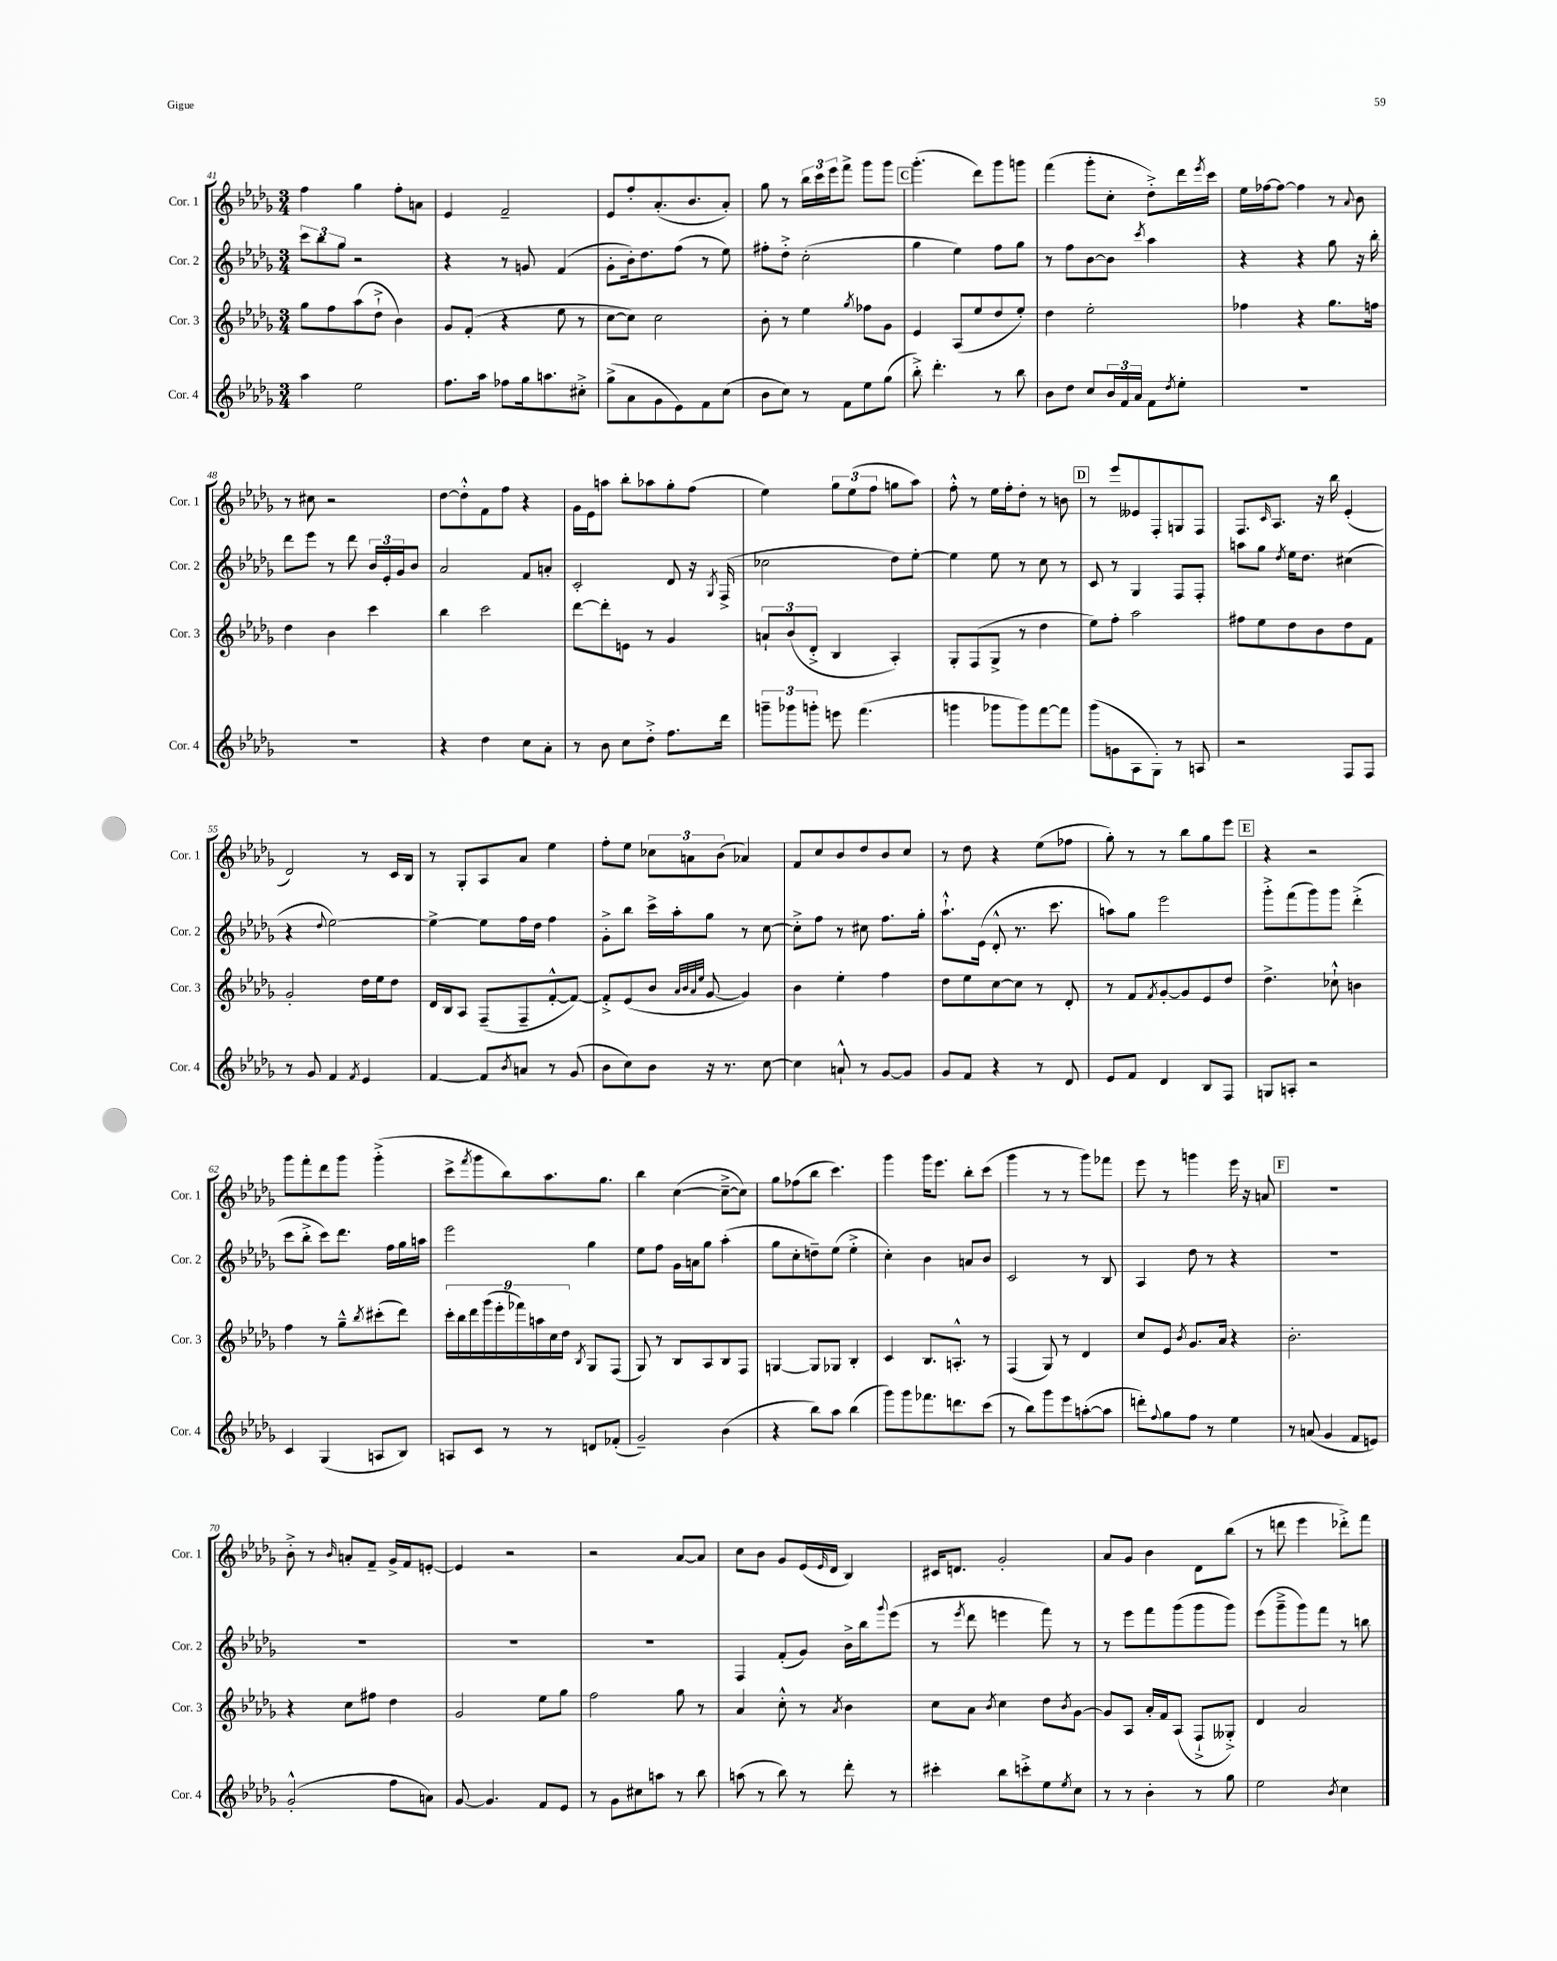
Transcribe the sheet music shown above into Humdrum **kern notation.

**kern	**kern	**kern	**kern
*staff4	*staff3	*staff2	*staff1
*clefG2	*clefG2	*clefG2	*clefG2
*k[b-e-a-d-g-]	*k[b-e-a-d-g-]	*k[b-e-a-d-g-]	*k[b-e-a-d-g-]
*M3/4	*M3/4	*M3/4	*M3/4
4aa-	8gg-	12ccc	4ff
.	.	12bb-	.
.	8ff	.	.
.	.	12gg-	.
2ee-	(8aa-	2r	4gg-
.	8dd-`^	.	.
.	4b-)	.	8ff'
.	.	.	8a
=	=	=	=
8.ff	8g-	4r	4e-
.	(8f'	.	.
16aa-	.	.	.
8ff-	4r	8r	2f~
16gg-	.	8g	.
8.aa	.	.	.
.	8ee-	(4f	.
8cc#'^	8r	.	.
=	=	=	=
(8gg-^	[8cc	8g-'	8e-
8a-	8cc])	16b-')	8ff'
.	.	8.dd-	.
8g-	2cc	.	(8.a-'
8e-)	.	(8ff	.
.	.	.	8.b-
8f	.	8r	.
(8cc	.	8ee-)	8a-')
=	=	=	=
8b-	8b-'	8ff#'	8gg-
8cc)	8r	8dd-'^	8r
8r	4ee-	(2cc'	24bb-
.	.	.	24ccc
.	.	.	24eee-
8f	.	.	8fff^
.	8qgg-	.	.
8ee-	8ff-	.	8ggg-
(8gg-	8g-	.	8ggg-
=	=	=	=
8bb-'^)	4e-	4gg-	(4.ggg-'
4.ddd-'	.	.	.
.	(8A-	4ee-)	.
.	8ee-	.	8ddd-)
8r	8dd-	8ff	8ggg-
8bb-	8ee-')	8gg-	8ggg
=	=	=	=
8b-	4dd-	8r	(4fff
8dd-	.	8ff	.
8cc	2ee-'	[8b-	8ggg-'
24b-	.	8b-]	8cc'
24f	.	.	.
24a-	.	.	.
.	.	8qccc	.
8f	.	4aa-	8dd-'^)
8qdd-	.	.	.
8ee-'	.	.	16ddd-
.	.	.	8qeee-
.	.	.	16ccc
=	=	=	=
2.r	4ff-	4r	16ee-
.	.	.	[16ff-
.	.	.	8ff-_
.	4r	4r	4ff-]
.	8.gg-	8gg-	8r
.	.	.	8qqa-
.	.	16r	8b-
.	16ff	16bb-'	.
=	=	=	=
2.r	4dd-	8ddd-	8r
.	.	8eee-	8cc#
.	4b-	8r	2r
.	.	8ddd-	.
.	4ccc	24b-	.
.	.	24e-'	.
.	.	24g-	.
.	.	8b-	.
=	=	=	=
4r	4bb-	2a-	[8dd-
.	.	.	8dd-'^^]
4dd-	2ccc	.	8f
.	.	.	8ff
8cc	.	8f	4r
8a-'	.	8a'	.
=	=	=	=
8r	[8ddd-	2c'	16g-
.	.	.	16e-
8b-	8ddd-']	.	8aa
8cc	8e	.	8bb-'
8dd-'^	8r	.	8aa-
8.ff	4g-	8d-	8gg-'
.	.	16r	(8ff
.	.	8qG-	.
16ddd-	.	(16F^	.
=	=	=	=
12ggg~	12a`	2cc-	4ee-)
12ggg-	(12b-	.	.
12ggg'	12d-'^	.	.
8eee	4B-	.	12gg-
.	.	.	(12ee-
(4.fff	.	.	.
.	.	.	12ff
.	4A-')	8dd-)	8gg
.	.	[8ee-'	8aa-)
=	=	=	=
4ggg	8G-'	4ee-]	8ff'^^
.	(8F	.	8r
8ggg-	8G-^	8ee-	16ee-
.	.	.	16ff'
8ggg-)	8r	8r	8dd-'
[8fff	4dd-	8cc	8r
8fff]	.	8r	8b
=	=	=	=
(8ggg-	8ee-)	8c	8r
8g	8ff'	8r	8eee-
8A-	2aa-	4G-	8e--
8G-')	.	.	8F'
8r	.	8F	8G
8A	.	8F'	8F
=	=	=	=
2r	8ff#	8aa	8.F
.	8ee-	8gg-	.
.	.	.	16qqc
.	.	.	8.A-
.	.	8qdd-	.
.	8dd-	16ee-	.
.	.	8.dd-	.
.	8b-	.	16r
.	.	.	16bb-
8F	8dd-	(4cc#	(4e-'
8F	8f	.	.
=	=	=	=
8r	2g-'	4r	2d-)
8g-	.	.	.
.	.	8qqdd-	.
4f	.	[2ee-)	.
8qf	.	.	.
4e-	16dd-	.	8r
.	16ee-	.	.
.	8dd-	.	16c
.	.	.	16B-
=	=	=	=
[4f	16d-	4ee-^_	8r
.	16B-	.	.
.	8A-	.	8G-'
8f]	(8F~	8ee-]	8A-
8qb-	.	.	.
8a	8F~	16ff	8a-
.	.	16dd-	.
8r	[8f'^^	4ff	4ee-
(8g-	8f_)	.	.
=	=	=	=
8b-	8f'^]	8g-'^	8ff'
8cc)	(8e-	8bb-	8ee-
8b-	8b-	16ccc^	12cc-
.	.	16aa-'	.
.	.	.	12a
.	32qqa-	.	.
.	32qqb-	.	.
.	32qqa-	.	.
.	32qqee-	.	.
16r	[8g-	8gg-	.
.	.	.	(12b-
8.r	.	.	.
.	4g-])	8r	4a-)
[8cc	.	[8cc	.
=	=	=	=
4cc]	4b-	8cc'^]	8f
.	.	8ff	8cc
8a`^^	4ee-'	8r	8b-
8r	.	8cc#	8dd-
[8g-	4ff	8.ff	8b-
8g-]	.	.	8cc
.	.	16gg-'	.
=	=	=	=
8g-	8dd-	8.aa-`^^	8r
8f	8ee-	.	8dd-
.	.	(16e-	.
4r	[8cc	8d-'^^	4r
.	8cc]	8.r	.
8r	8r	.	(8ee-
.	.	8.ccc	.
8d-	8d-'	.	8ff-
=	=	=	=
8e-	8r	8aa)	8gg-')
8f	8f	8gg-	8r
.	8qf	.	.
4d-	[8g-'	2eee-	8r
.	8g-]	.	8bb-
8B-	8e-	.	8gg-
8F	8dd-	.	8eee-
=	=	=	=
8G	4.dd-^	8ggg-'^	4r
8A'	.	(8fff	.
2r	.	8ggg-)	2r
.	8cc-`^^	8ggg-	.
.	4b	(4ddd-'^	.
=	=	=	=
4c	4ff	8ccc	8ggg-
.	.	8bb-'^	8fff'
(4G-	8r	8ccc)	8ddd-
.	8gg-~^^	8.ddd-	8ggg-
.	8qbb-	.	.
8A	(8ccc#'	.	(4ggg-'^
.	.	16ff	.
8B-)	8ddd-)	16gg-	.
.	.	16aa	.
=	=	=	=
8A	18ccc'	2eee-	8ccc^
.	18bb-	.	.
.	18ddd-	.	.
.	.	.	8qfff
8c	.	.	8ggg-
.	(18ggg-	.	.
.	18eee-'	.	.
8r	.	.	8bb-)
.	18fff-)	.	.
.	18aa	.	.
8r	.	.	8.aa-
.	18cc	.	.
.	18dd-	.	.
.	8qB-	.	.
8d	8G-	4gg-	.
.	.	.	8.gg-
(8f-'	(8F	.	.
=	=	=	=
2g-~)	8G-)	8ee-	4bb-
.	8r	8ff	.
.	8B-	16g-	([4cc
.	.	16a	.
.	8A-	8gg-	.
(4b-	8B-	(4aa-'	8cc~^_
.	8F	.	8cc])
=	=	=	=
4r	[4G	8gg-	8gg-
.	.	8cc'	(8ff-
8bb-)	8G]	8dd~)	8bb-
8aa-	8G-	(8ee-	4.ccc)
(4bb-	4B-'	4ee-'^	.
=	=	=	=
8ggg-)	4c	4cc')	4ggg-
8ggg-	.	.	.
8.fff-	8.B-	4b-	16ggg-
.	.	.	8.eee-
8.ddd	8.A'^^	.	.
.	.	8a	8bb-'
(8ccc	8r	8b-	(8ccc
=	=	=	=
8r	(4F	2c	4ggg-
8bb-)	.	.	.
8ggg-	8G-)	.	8r
8eee-	8r	.	8r
([8aa'	4d-	8r	8ggg-)
8aa]	.	8B-	8fff-
=	=	=	=
8ddd')	8cc	4A-	8eee-
8qqff	.	.	.
8gg-	8e-	.	8r
.	8qb-	.	.
8ff	8.g-	8dd-	4ggg
8r	.	8r	.
.	16a-	.	.
4ee-	4r	4r	16eee-
.	.	.	16r
.	.	.	8a
=	=	=	=
8r	2.b-'	2.r	2.r
(8a	.	.	.
4g-	.	.	.
8f	.	.	.
8e)	.	.	.
=	=	=	=
(2g-'^^	4r	2.r	8b-'^
.	.	.	8r
.	.	.	16qqb-
.	8cc	.	8a'
.	8ff#	.	8f~
8ff	4dd-	.	16g-^
.	.	.	16f
8a)	.	.	[8e'
=	=	=	=
[8g-	2g-	2.r	4e]
4.g-]	.	.	.
.	.	.	2r
8f	8ee-	.	.
8e-	8gg-	.	.
=	=	=	=
8r	2ff	2.r	2r
8g-	.	.	.
8cc#	.	.	.
8aa	.	.	.
8r	8gg-	.	[8a-
8bb-	8r	.	8a-]
=	=	=	=
(8aa	4a-	4F	8cc
8r	.	.	8b-
8bb-)	8cc'^^	(8f'	8g-
8r	8r	8g-)	(16e-
.	.	.	16qqe-
.	.	.	16d-
.	8qa-	.	.
8ddd-'	4b-	16b-^	4B-)
.	.	16bb-	.
.	.	8qqggg-	.
8r	.	(8eee-	.
=	=	=	=
4ccc#'	8cc	8r	16c#
.	.	.	8.d
.	.	8qeee-	.
.	8a-	8ddd-	.
.	8qb-	.	.
8bb-	4cc	4eee	2g-'
8ccc'^	.	.	.
8ee-	8dd-	8fff)	.
8qee-	8qb-	.	.
8cc	[8g-	8r	.
=	=	=	=
8r	8g-]	8r	8a-
8r	8A-	8eee-	8g-
4b-'	16a-'	8fff	4b-
.	16f	.	.
.	(8A-	(8ggg-	.
8r	8F`^	8ggg-	8d-
8gg-	8G--'^)	8ggg-)	(8bb-
=	=	=	=
2ee-	4d-	(8eee-	8r
.	.	8ggg-~^	8ddd
.	2a-	8ggg-)	4eee-
.	.	8fff	.
8qb-	.	.	.
4cc	.	8r	8ddd-'^)
.	.	8bb	8fff
==	==	==	==
*-	*-	*-	*-
